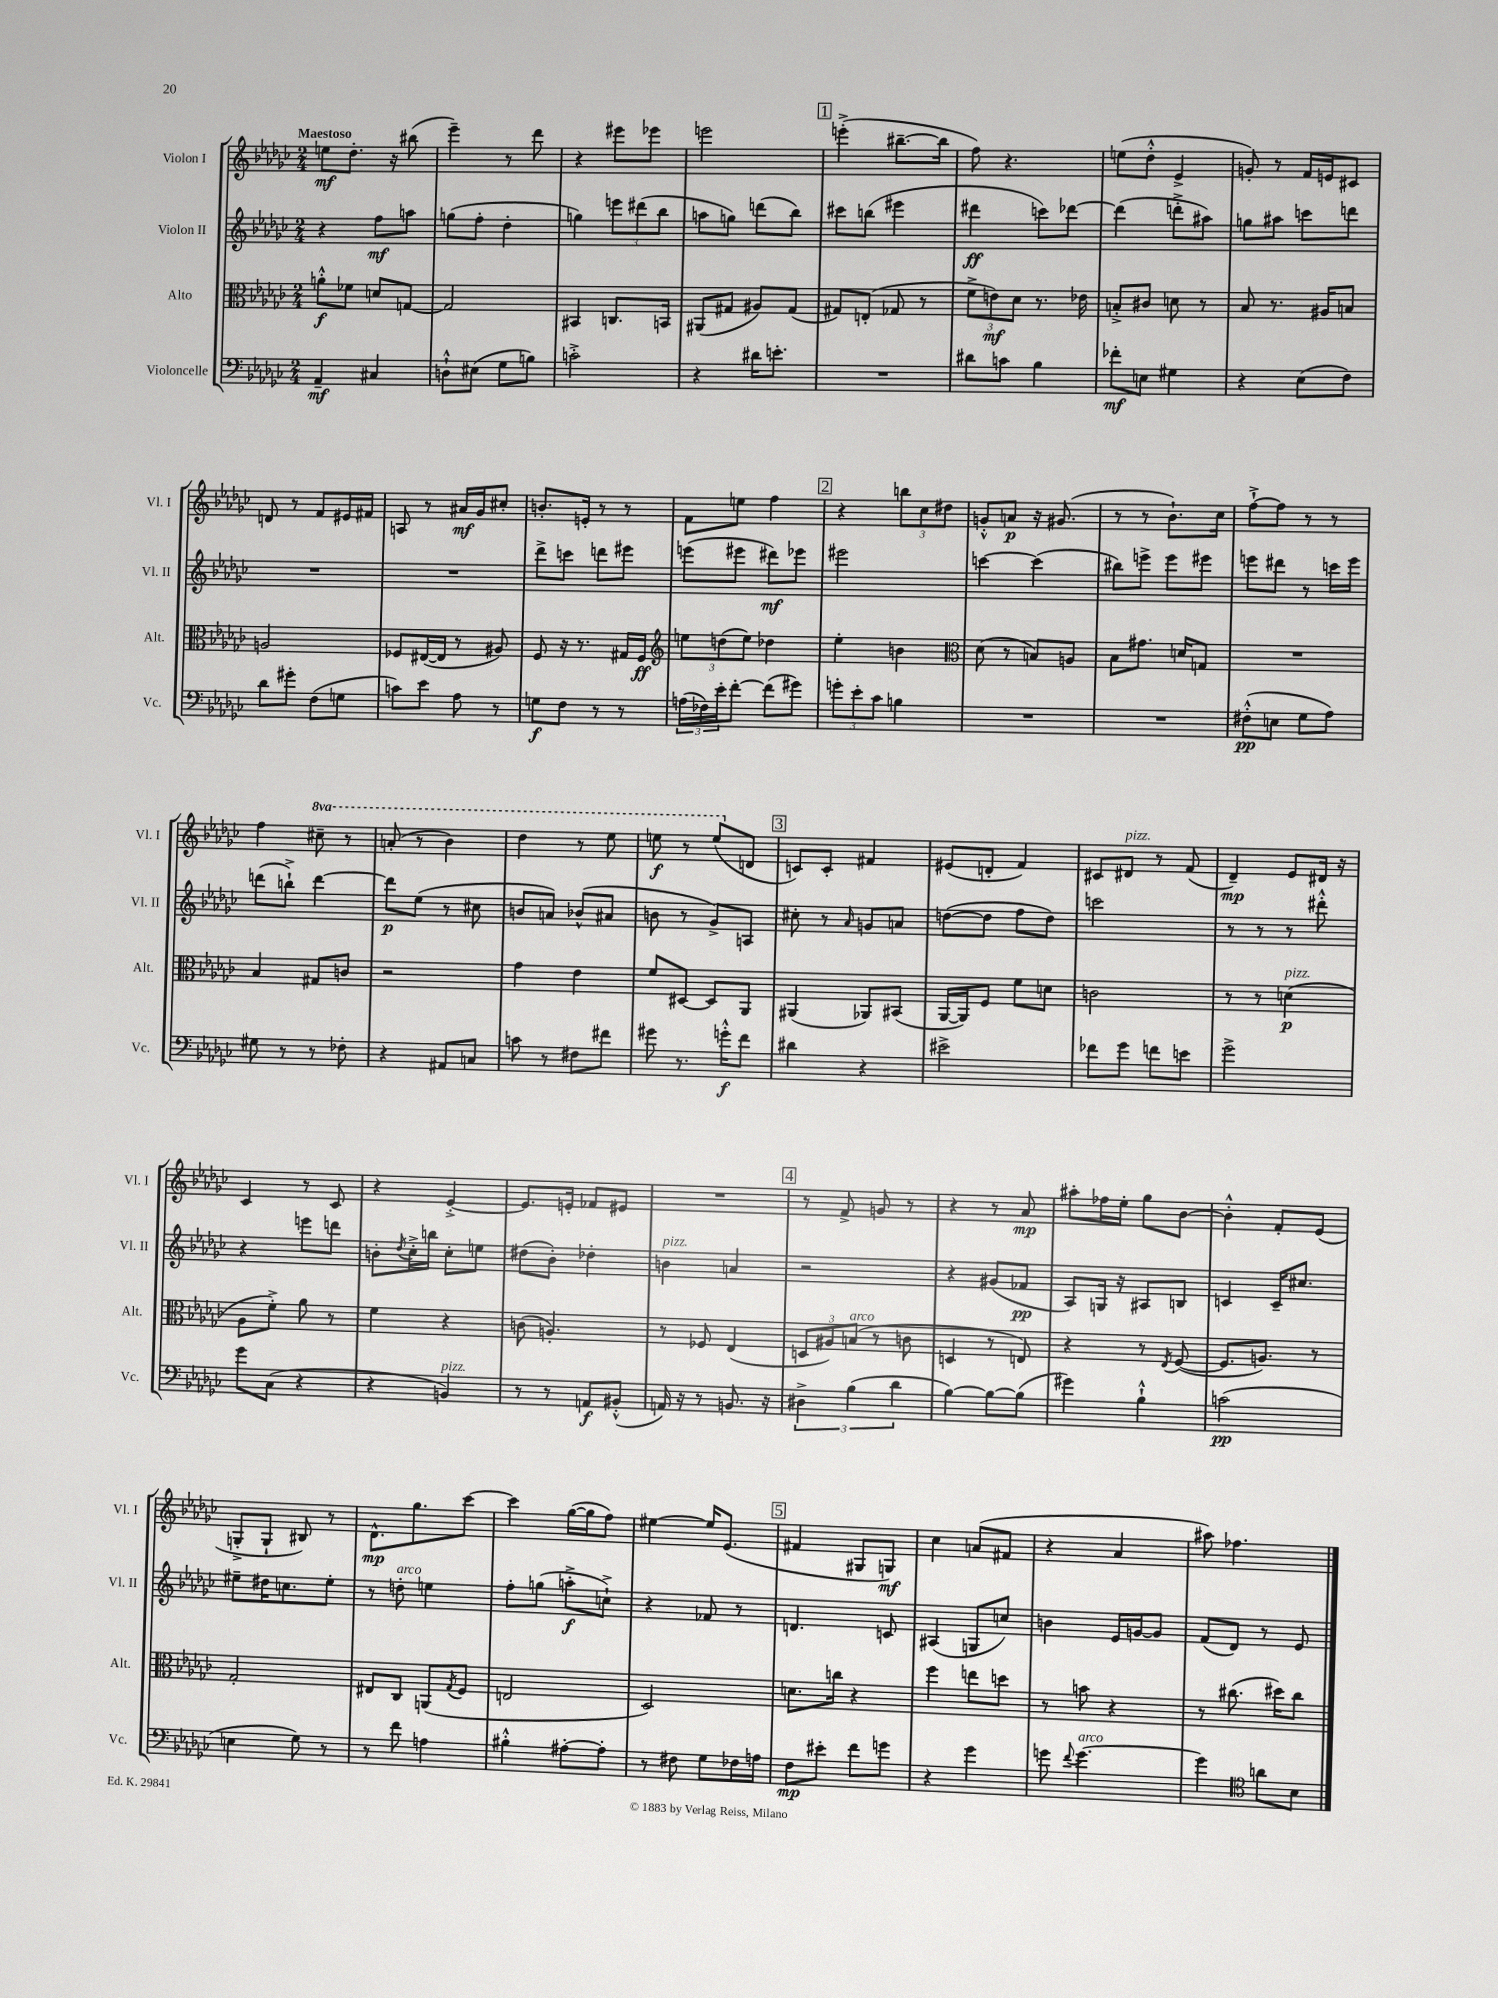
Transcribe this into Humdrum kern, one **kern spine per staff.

**kern	**kern	**kern	**kern
*staff4	*staff3	*staff2	*staff1
*clefF4	*clefC3	*clefG2	*clefG2
*k[b-e-a-d-g-c-]	*k[b-e-a-d-g-c-]	*k[b-e-a-d-g-c-]	*k[b-e-a-d-g-c-]
*M2/4	*M2/4	*M2/4	*M2/4
4AA-~	8a'^^	4r	8ee
.	8f-	.	8.dd-'
4C#	8d	8ff	.
.	.	.	16r
.	[8G	8aa	(8bb#
=	=	=	=
8D`^^	2G]	(8gg	4eee-~)
(8E#	.	8ff'	.
8G-	.	4dd-'	8r
8B)	.	.	8ddd-
=	=	=	=
2c'^	4BB#	4gg)	4r
.	8.C	12eee	8eee#
.	.	(12ddd#	.
.	.	.	8eee-
.	.	12bb-	.
.	16BB	.	.
=	=	=	=
4r	(8AA#	8aa	2eee
.	8G#	8gg)	.
16d#	8A#)	(8ddd	.
8.e'	.	.	.
.	(8G#	8bb-)	.
=	=	=	=
2r	8G#)	8ccc#	(4eee'^
.	(8E'	(8bb	.
.	8G-	4eee#	[8.bb#~
.	8r	.	.
.	.	.	16bb#]
=	=	=	=
8d#	12f^	4ddd#	8ff)
.	12e)	.	.
8c	.	.	4.r
.	12d-	.	.
4B-	8.r	8ccc)	.
.	.	[8ddd-	.
.	16e-	.	.
=	=	=	=
8f-'	8B'^	(4ddd-]	(8ee
8E	8c#	.	8dd-'^^
4G#	8d	8ddd'^	4e-^
.	8r	8aa#)	.
=	=	=	=
4r	8B-	8gg	8g')
.	8.r	8aa#	8r
(8E-	.	8ccc	16f
.	16A#	.	16e
8F)	8B	8ddd	8c#
=	=	=	=
8d-	2A	2r	8d
8g#'	.	.	8r
(8F	.	.	8f
8G	.	.	16e#
.	.	.	16f#
=	=	=	=
8c)	8F-	2r	8A
8e-	([16E#	.	8r
.	16E#]	.	.
8A-	8r	.	16a#
.	.	.	16g-
8r	8A#)	.	8cc#'
=	=	=	=
8G	8F	8ddd-^	8.b'
8F	16r	8ccc	.
.	8.r	.	16e'
8r	.	8ddd	8r
8r	16G#	8eee#	8r
.	16F	.	.
=	=	=	=
*	*clefG2	*	*
(24A	12ee	(8eee	8f
24F-)	.	.	.
24e-'	(12dd	.	.
[8f'	.	8eee#	8ee
.	12ee)	.	.
(8f]	4dd-	8ddd#)	4ff
8g#)	.	8eee-	.
=	=	=	=
12g'	4ee-'	2eee#	4r
12e-'	.	.	.
12c-	.	.	.
4B	4b	.	12bb
.	.	.	12cc-
.	.	.	12dd#
=	=	=	=
*	*clefC3	*	*
2r	(8d-	[4ccc	8g'^^
.	8r	.	8a
.	8B)	(4ccc]	16r
.	.	.	(8.g#
.	8A	.	.
=	=	=	=
2r	8B-	8bb#)	8r
.	8.g#	8eee^	8r
.	.	8eee	8.b-`)
.	16d	.	.
.	8G	8eee#	.
.	.	.	16cc-
=	=	=	=
(8F#'^^	2r	8eee	[8ff`^
8E	.	8ddd#	8ff]
8G-	.	8r	8r
8A-)	.	16ccc	8r
.	.	16eee	.
=	=	=	=
8G#	4B-	(8ddd	4ff
8r	.	8bb`^)	.
8r	8G#	[4ddd	8ccc#~
8F-'	8c	.	8r
=	=	=	=
4r	2r	8ddd]	(8aa'
.	.	(8ee-	8r
8AA#	.	8r	4bb-)
8C	.	8cc#	.
=	=	=	=
8c	4g-	8b	4ddd-
8r	.	8a)	.
8F#	4e-	(8b-^^	8r
8f#	.	8a#	8eee-
=	=	=	=
8g#	8f	8b	8eee
8.r	[8D#	8r	8r
.	8D#]	8g-^)	(8eee
16g'^^	.	.	.
8f	8AA-	8A	8d
=	=	=	=
4d#	(4AA#	8cc#'	8c)
.	.	8r	8c'
.	.	16qqa-	.
4r	8AA-)	8g	4f#
.	(8BB#	8a	.
=	=	=	=
2e#^	[16AA-	([8dd	(8e#
.	16AA-])	.	.
.	8F	8dd]	8d'
.	8f	8ff	4f)
.	8d	8dd)	.
=	=	=	=
8f-	2c	2ccc	8c#
8g-	.	.	8d#
8f	.	.	8r
8e	.	.	(8f
=	=	=	=
2g-^	8r	8r	4d-~)
.	8r	8r	.
.	(4d	8r	8e-
.	.	8ddd#'^^	16d#
.	.	.	16r
=	=	=	=
8g-	8A-	4r	4c-
(8C-	8f'^)	.	.
4r	8a-	8eee	8r
.	8r	8ddd	8c-
=	=	=	=
4r	4f	8b'	4r
.	.	8qdd-	.
.	.	16cc-'^	.
.	.	16bb	.
4BB)	4r	8cc-'	[4e-'^
.	.	8ee	.
=	=	=	=
8r	(8c	(8dd#	8.e-]
8r	4.A')	8b-')	.
.	.	.	16e'
8AA	.	4dd-'	8f-
(8BB#'^^	.	.	8e#
=	=	=	=
16AA)	8r	4b	2r
16r	.	.	.
8r	8F-	.	.
8.BB	(4E-	4a	.
16r	.	.	.
=	=	=	=
6D#^	12D	2r	8r
.	12A#)	.	.
.	.	.	8f^
(6B-	(12B	.	.
.	8r	.	8g
6d-	.	.	.
.	8c	.	8r
=	=	=	=
[4B-)	4D	4r	4r
8B-_	8r	(8g#	8r
(8B-]	8E)	8f-	8a-
=	=	=	=
4g#)	4r	8A-)	8aa#'
.	.	16G	16ff-
.	.	16r	16ee-'
4B-`^^	8r	8A#	8gg-
.	8qE-	.	.
.	([8F	8B	[8b-
=	=	=	=
(2c	8.F]	4c	4b-'^^]
.	8.A)	.	.
.	.	16c~	8f'
.	.	8.cc#	.
.	8r	.	(8e-
=	=	=	=
4E	2G-'	8ee#~	8G'^
.	.	16dd#	8G`
.	.	8.cc	.
8G-)	.	.	8B#)
8r	.	8ee#'	8r
=	=	=	=
8r	8E#	8r	8.d-^^
8f	8C-	8dd'	.
.	.	.	8.gg-
4A	(8AA	4ee	.
.	8qG-	.	.
.	8F	.	[8ccc-
=	=	=	=
4B#'^^	2E	8ff'	4ccc-]
.	.	(8gg	.
[8A#'	.	8aa'^	([16gg-
.	.	.	16gg-]
8A#']	.	8cc`^)	8ff)
=	=	=	=
8r	2D-)	4r	[4ee#
8F#	.	.	.
8G-	.	8f-	16ee#]
.	.	.	(8.e-
16F-	.	8r	.
16A	.	.	.
=	=	=	=
8F	8.d	4.d	4f#
8e#'	.	.	.
.	16cc	.	.
8f	4r	.	8G#
8g	.	8c	8G)
=	=	=	=
4r	4ff	(4A#	4cc-
4g-	8ee	8G	(8a
.	8dd	8cc)	8f#
=	=	=	=
8g	8r	4b	4r
8qqf	.	.	.
[4.g	8b	.	.
.	4r	16e-	4a-
.	.	[16g	.
.	.	8g]	.
=	=	=	=
4g]	8r	(8f	8aa#)
.	(8.cc#	8d-)	4.ff-
*clefC4	*	*	*
8a	.	8r	.
.	16dd#)	.	.
8B-	8cc#	8e-	.
==	==	==	==
*-	*-	*-	*-
